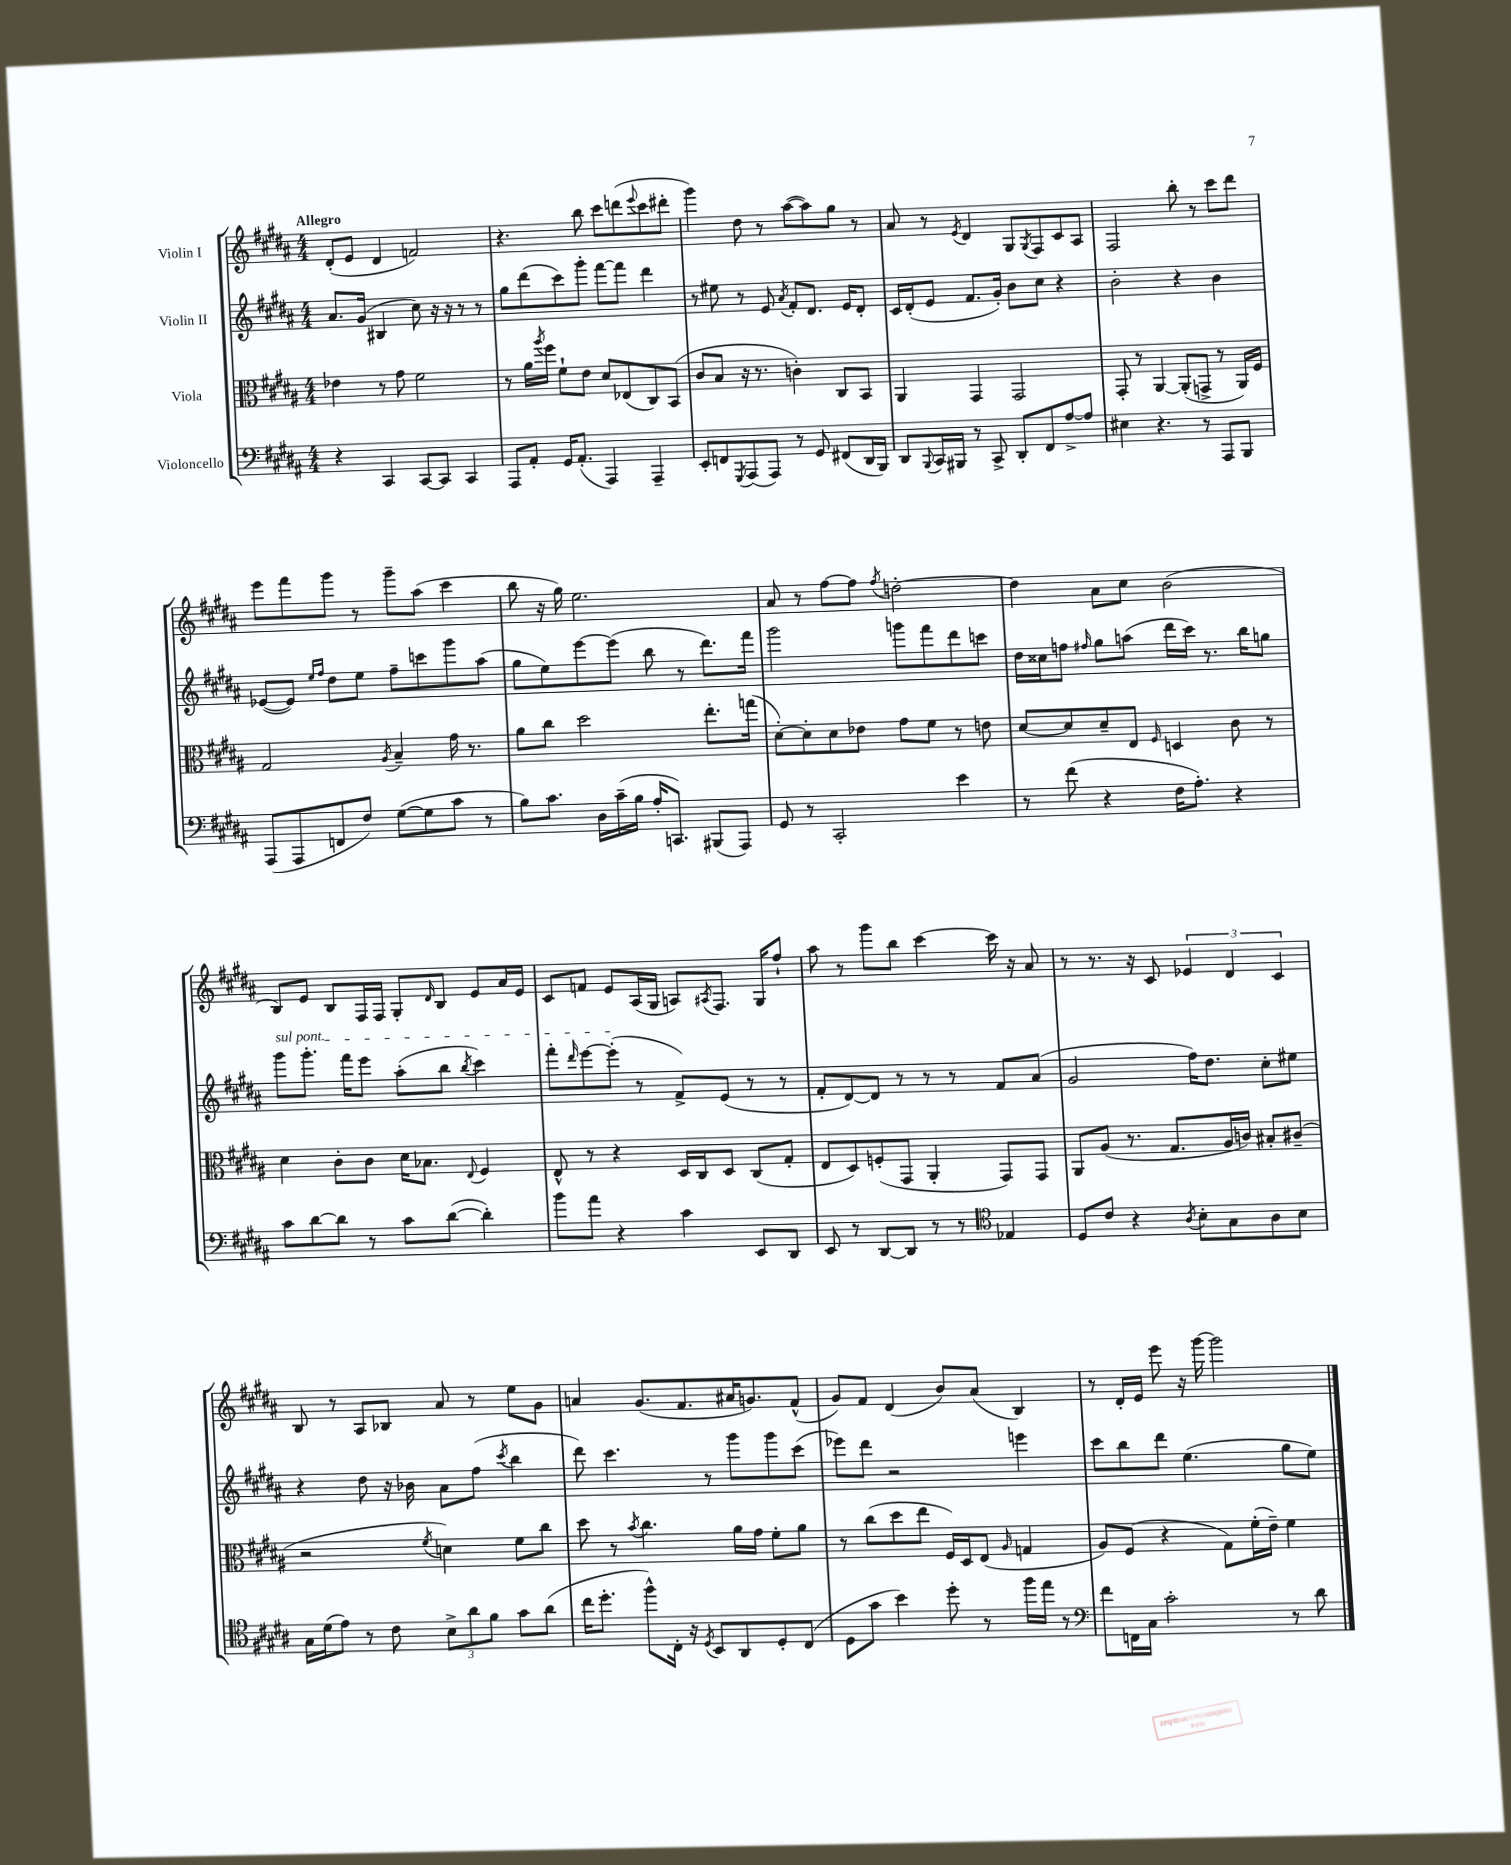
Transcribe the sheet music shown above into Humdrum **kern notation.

**kern	**kern	**kern	**kern
*part4	*part3	*part2	*part1
*staff4	*staff3	*staff2	*staff1
*I"Violoncello	*I"Viola	*I"Violin II	*I"Violin I
*clefF4	*clefC3	*clefG2	*clefG2
*k[f#c#g#d#a#]	*k[f#c#g#d#a#]	*k[f#c#g#d#a#]	*k[f#c#g#d#a#]
*M4/4	*M4/4	*M4/4	*M4/4
=1	=1	=1	=1
!	!	!	!LO:TX:a:B:t=Allegro
4r	4e-X\	8.a#/L	(8d#'/L
.	.	.	8e/J
.	.	(16g#/Jk	.
4CC#/	8r	4B#X/	4d#/
.	8g#\	.	.
[8CC#/L	2f#\	8cc#\)	2fn/)
8CC#/J]	.	16r	.
.	.	16r	.
4CC#/	.	8r	.
.	.	8r	.
=2	=2	=2	=2
8AAA#/L	8r	8gg#\L	4.r
8AA#'/J	16a#\LL	(8ddd#\	.
.	8qaa#/	.	.
.	16ff#\JJ	.	.
16GG#/KL	8f#`\L	8ccc#\)	.
(8.AA#'/J	.	.	.
.	8e\J	8ggg#'\J	8bb\
4AAA#/)	8d#/L	[8fff#\L	8ccc#\L
.	(8E-X/	8fff#\J]	(8dddn\
.	.	.	8qqeee/
4AAA#~/	8C#/)	4ddd#\	8ccc#\
.	(8BB/J	.	8ddd#X'\J
=3	=3	=3	=3
8EE'/L	8c#/L	8r	4ggg#\)
8FFn/	8B/J	8ee#X\	.
8qGGG#/	.	.	.
(8AAA#/	16r	8r	8dd#\
.	8.r	.	.
8AAA#/J)	.	8e/	8r
.	.	8qa#/	.
8r	4cn'\)	8f#'/L	([8aa#\L
8GG#/	.	8.d#/J	8aa#\])
(8FF#X/L	8C#/L	.	8gg#\J
.	.	16e/KL	.
16DD#/L	8BB/J	8d#'/J	8r
16BBB/JJ)	.	.	.
=4	=4	=4	=4
8DD#/L	4AA#/	16c#/LL	8a#/
.	.	(16d#'/J	.
8qqBBB/	.	.	.
16CC#/L	.	8e/J	8r
16BBB#X/JJ	.	.	.
.	.	.	8qe/
8r	4GG#/	8.f#/L	4d#/
8CC#^/	.	.	.
.	.	16g#'/Jk)	.
8DD#'/L	2GG#/	8b\L	8G#/L
.	.	.	8qG#/
8FF#/	.	8cc#\J	8F#/
[8A#^/	.	4r	8c#/
8A#/J]	.	.	8A#/J
=5	=5	=5	=5
4E#X\	8GG#'/	2b'\	2F#/
.	8r	.	.
4.r	[4AA#/	.	.
.	(8AA#'/L]	4r	8bb'\
8r	8GGn^/J	.	8r
8AAA#/L	8r	4b\	8ccc#\L
8BBB/J	16AA#/LL)	.	8ddd#\J
.	16F#/JJ	.	.
!!LO:LB:g=z
=6	=6	=6	=6
(8AAA#/L	2G#/	([8e-X/L	8eee\L
8AAA#/	.	8e-/J])	8fff#\
.	.	16qqee/LL	.
.	.	16qqff#/JJ	.
8FFn/	.	8dd#\L	8ggg#\J
8F#/J)	.	8ee\J	8r
.	8qA#/	.	.
([8G#\L	4B~/	8ff#~\L	8ggg#~\L
8G#\]	.	8cccn\	(8aa#\J
8c#\J	16g#\	8ggg#\	4ccc#\
.	8.r	.	.
8r	.	(8aa#\J	.
=7	=7	=7	=7
8B\L)	8a#\L	8gg#\L	8bb\
8.c#\J	8cc#\J	8ee\)	16r
.	.	.	16gg#\)
.	2dd#\	[8eee\	2.ee\
16D#\LL	.	.	.
(16c#~\	.	(8eee\J]	.
16B\JJ	.	.	.
16A#'/KL	.	8bb\	.
8.CCn/J)	.	.	.
.	.	8r	.
(8BBB#X/L	8.ee'\L	8.ddd#\L)	.
8AAA#/J)	.	.	.
.	(16ggn\Jk	16fff#\Jk	.
=8	=8	=8	=8
8GG#/	[8d#'\L)	2ggg#\	8a#/
8r	8d#'\]	.	8r
2CC#'/	8d#\	.	[8ff#\L
.	8e-X\J	.	8ff#\J]
.	.	.	8qff#/
.	8g#\L	8gggn\L	[2ddn'\
.	8f#\J	8fff#\	.
4e\	8r	8ddd#\	.
.	8en\	8cccn\J	.
=9	=9	=9	=9
8r	[8d#/L	16dd#\LL	4dd\]
.	.	16cc##X\J	.
(8f#\	8d#/]	8ffn\J	.
.	.	16qqff#X/	.
4r	8d#~/	8gg#\L	8a#\L
.	8E/J	(8aan\J	8cc#\J
.	16qqF#/	.	.
16F#\KL	4Dn/	16ddd#\LL	(2b\
8.A#'\J)	.	16ccc#\JJ)	.
.	.	8.r	.
4r	8c#\	.	.
.	.	16bb\KL	.
.	8r	8ggn\J	.
!!LO:LB:g=z
=10	=10	=10	=10
!	!	!LO:TX:a:i:t=sul pont.	!
8c#\L	4d#\	8ggg#\L	8B/L)
[8d#\	.	8.ggg#'\J	8e/J
8d#\J]	8c#'\L	.	8B/L
.	.	16fff#\KL	.
8r	8c#\J	8eee\J	16F#/L
.	.	.	16F#/JJ
8c#\L	16d#\KL	(8aa#'\L	8G#'/L
.	8.B-X\J	.	.
.	.	.	16qqd#/
([8d#\J	.	8bb\J	8B/J
.	8qqE/	8qbb/	.
4d#'\])	4F#/	4ccc#\)	8e/L
.	.	.	16a#/L
.	.	.	16e/JJ
=11	=11	=11	=11
8b\L	8E^^/	8fff#'\L	8c#/L
.	.	16qqddd#/	.
8a#\J	8r	[8eee\	8fn/J
4r	4r	(8eee'\J]	8e/L
.	.	8r	(16A#/L
.	.	.	16G#/JJ
4c#\	16D#/LL	8f#^/L)	8An/L)
.	16C#/J	.	.
.	.	.	8qA#X/
.	8D#/J	(8e/J	8.F#/J
8EE/L	(8C#/L	8r	.
.	.	.	16G#/KL
8DD#/J	8G#'/J	8r	8ff#`/J
=12	=12	=12	=12
8EE/	8E/L	8f#'/L	8aa#\
8r	8D#/)	[8d#/)	8r
[8DD#/L	(8Fn'/	8d#/J]	8ggg#\L
8DD#/J]	8GG#/J	8r	8bb\J
8r	4AA#'/	8r	[4ccc#\
8r	.	8r	.
*clefC4	*	*	*
4E-X/	8GG#/L)	8f#/L	16ccc#\]
.	.	.	16r
.	8GG#/J	(8a#/J	8a#/
=13	=13	=13	=13
8D#/L	8AA#/L	2g#/	8r
8c#/J	(8A#/J	.	8.r
4r	8.r	.	.
.	.	.	16r
.	.	.	8c#/
.	8.G#/L	.	.
8qA#/	.	.	.
8B'\L	.	16ff#\KL)	6e-X/
.	.	8.dd#\J	.
8G#\	16A#/L	.	.
.	.	.	6d#/
.	16cn/JJ)	.	.
8A#\	8B#X'/L	8cc#'\L	.
.	.	.	6c#/
8B\J	(8c#X~/J	8ee#X\J	.
!!LO:LB:g=z
=14	=14	=14	=14
16G#\LL	2r	4r	8B/
(16d#\J	.	.	.
8e\J)	.	.	8r
8r	.	8dd#\	8A#/L
8c#\	.	16r	8B-X/J
.	.	16b-X\	.
.	8qf#/	.	.
12B^\L	4dn\)	8a#\L	8a#/
12a#\	.	.	.
.	.	(8ff#\J	8r
12f#\J	.	.	.
.	.	8qccc#/	.
8g#\L	8f#\L	4bb\	8ee\L
(8a#\J	8cc#\J	.	8g#\J
=15	=15	=15	=15
16cc#\KL	8dd#\	8ddd#\)	4an/
8.dd#'\J	.	.	.
.	8r	4.ccc#\	.
.	8qb/	.	.
8ff#^^\L)	4.cc#\	.	(8.g#/L
16C#'\Jk	.	.	.
16r	.	.	8.f#/
8qD#/	.	.	.
8BB/L	.	8r	.
8AA#/	16a#\LL	8ggg#\L	16a#X/K
.	16g#\JJ	.	8.gn/)
8D#'/	8f#'\L	8ggg#\	.
(8C#/J	8a#\J	(8ccc#\J	(8f#^^/J
=16	=16	=16	=16
8D#\L	8r	8eee-X\L)	8g#/L)
8g#\J	(8cc#\L	8ddd#\J	8f#/J
4b\)	8dd#\	2r	(4d#/
.	8ee\J	.	.
8dd#'\	16F#/LL)	.	8b/L)
.	16D#/J	.	.
8r	(8E/J	.	(8a#/J
.	16qqA#/	.	.
16ff#\LL	4Gn/	4eeen\	4B/)
16ee\JJ	.	.	.
8r	.	.	.
=17	=17	=17	=17
*clefF4	*	*	*
8f#\L	8A#/L)	8ccc#\L	8r
16FFn\L	(8F#/J	8bb\	16d#'/LL
16C#\JJ	.	.	16e/JJ
2c#'\	4r	8ddd#\J	8eee\
.	.	(4.ee\	16r
.	.	.	[16ggg#\
.	8G#\L)	.	2ggg#\]
.	(16f#'\L	.	.
.	16e~\JJ)	.	.
8r	4f#\	8gg#\L	.
8d#\	.	8ee\J)	.
==	==	==	==
*-	*-	*-	*-
